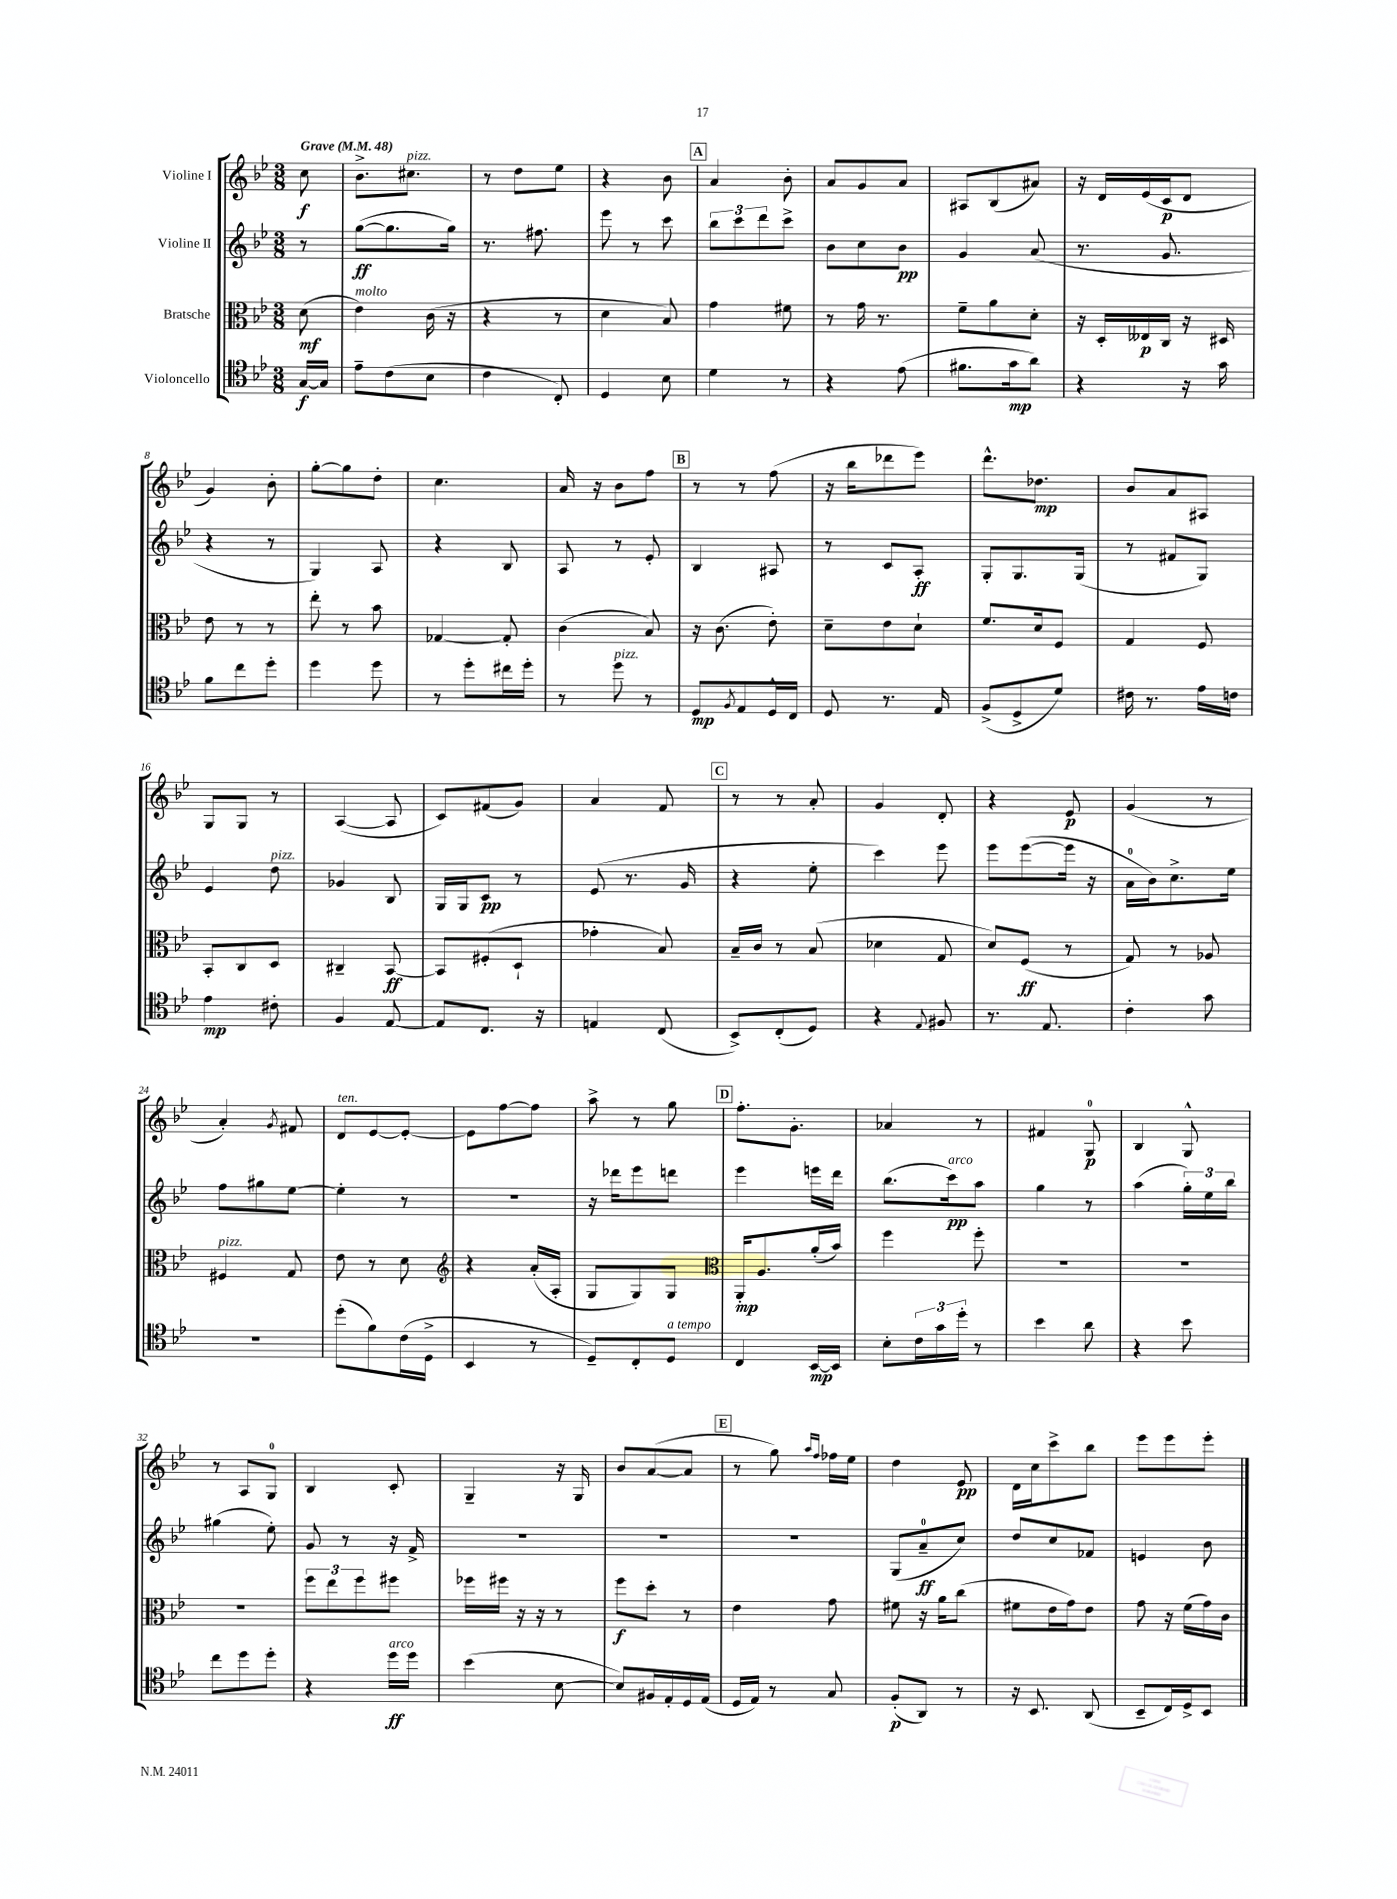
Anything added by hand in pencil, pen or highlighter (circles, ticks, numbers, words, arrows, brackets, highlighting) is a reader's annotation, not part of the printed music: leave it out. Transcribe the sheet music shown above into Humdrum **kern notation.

**kern	**kern	**kern	**kern
*staff4	*staff3	*staff2	*staff1
*clefC4	*clefC3	*clefG2	*clefG2
*k[b-e-]	*k[b-e-]	*k[b-e-]	*k[b-e-]
*M3/8	*M3/8	*M3/8	*M3/8
*MM48	*MM48	*MM48	*MM48
[16G	(8d	8r	8cc
16G]	.	.	.
=	=	=	=
8e-~	4e-)	([8gg	8.b-^
(8c	.	8.gg]	.
.	.	.	8.cc#
8B-	(16c	.	.
.	16r	16gg)	.
=	=	=	=
4c	4r	8.r	8r
.	.	.	8dd
.	.	8.ff#	.
8C')	8r	.	8ee-
=	=	=	=
4D	4d	8eee-	4r
.	.	8r	.
8B-	8B-)	8ccc	8b-
=	=	=	=
4d	4g	12bb-	4a
.	.	12ccc	.
.	.	12ddd	.
8r	8f#	8ccc^	8b-'
=	=	=	=
4r	8r	8b-	8a
.	16g	8cc	8g
.	8.r	.	.
(8e-	.	8b-	8a
=	=	=	=
8.f#	8f~	4g	8A#
.	8a	.	(8B-
16g	.	.	.
8a)	8d'	(8a	8a#)
=	=	=	=
4r	16r	8.r	16r
.	16D'	.	16d
.	16E--	.	(16e-
.	16C	8.g	16c
16r	16r	.	8d
16g	16D#	.	.
=	=	=	=
8f	8e-	4r	4g)
8cc	8r	.	.
8dd'	8r	8r	8b-'
=	=	=	=
4dd	8ee-'	4G)	[8gg'
.	8r	.	8gg]
8dd	8b-	8A	8dd'
=	=	=	=
8r	[4G-	4r	4.cc
8dd'	.	.	.
16cc#	8G-']	8B-	.
16dd'	.	.	.
=	=	=	=
8r	(4c	8A	16a
.	.	.	16r
8dd	.	8r	8b-
8r	8B-)	8e-'	8ff
=	=	=	=
8D	16r	4B-	8r
.	(8.c	.	.
8qF	.	.	.
8E-	.	.	8r
16D^^	8e-')	8A#	(8ff
16C	.	.	.
=	=	=	=
8D	8d~	8r	16r
.	.	.	16bb-
8.r	8e-	8c	8ddd-
.	8d`	8A'	8eee-)
16E-	.	.	.
=	=	=	=
(8F^	8.f	8G'	8.ddd^^
8D^	.	8.G	.
.	16d	.	8.dd-
8d)	8F	.	.
.	.	(16G	.
=	=	=	=
16c#	4G	8r	8b-
8.r	.	.	.
.	.	8f#	8a
16e-	8F	8G)	8A#
16c	.	.	.
=	=	=	=
4e-	8BB-'	4e-	8G
.	8C	.	8G
8c#'	8D	8dd	8r
=	=	=	=
4F	4C#~	4g-	([4A
[8E-	[8BB-	8B-	8A]
=	=	=	=
8E-]	8BB-]	16G	8c)
.	.	16G	.
8.C	(8F#'	8c	(8f#
.	8D`	8r	8g)
16r	.	.	.
=	=	=	=
4E	4g-'	(8e-	4a
.	.	8.r	.
(8C	8B-)	.	8f
.	.	16g	.
=	=	=	=
8BB-^)	16B-~	4r	8r
.	16c	.	.
(8C'	8r	.	8r
8D)	(8B-	8ee-'	8a'
=	=	=	=
4r	4d-	4ccc)	4g
8qqE-	.	.	.
8F#	8G	8eee-	8d'
=	=	=	=
8.r	8d)	8eee-	4r
.	(8F	([8eee-	.
8.E-	.	.	.
.	8r	16eee-]	8e-
.	.	16r	.
=	=	=	=
4c'	8G)	16a	(4g
.	.	16b-)	.
.	8r	8.cc^	.
8g	8A-	.	8r
.	.	16ee-	.
=	=	=	=
4.r	4F#	8ff	4a')
.	.	8gg#	.
.	.	.	8qg
.	8G	[8ee-	8f#
=	=	=	=
(8dd'	8e-	4ee-']	8d
8f)	8r	.	[8e-
(16c	8d	8r	8e-'_
16D^	.	.	.
=	=	=	=
*	*clefG2	*	*
4BB-	4r	4.r	8e-]
.	.	.	[8ff
8r	(16a'	.	8ff]
.	16A'	.	.
=	=	=	=
8D~)	8G	16r	8aa^
.	.	16ddd-	.
8C'	8G)	8eee-	8r
8D	8G	8ddd	8gg
=	=	=	=
*	*clefC3	*	*
4C	16AA'	4eee-	8.ff'
.	8.A	.	.
.	.	.	8.g'
[16BB-	(16a'	16eee	.
16BB-]	16b-)	16ddd	.
=	=	=	=
8B-'	4ff	(8.bb-	4a-
24c	.	.	.
24g	.	.	.
.	.	16ccc)	.
24dd'	.	.	.
8r	8ff'	8aa	8r
=	=	=	=
4b-	4.r	4gg	4f#
8a	.	8r	8G
=	=	=	=
4r	4.r	(4aa	4B-
8b-	.	24gg')	8G^^
.	.	24ee-	.
.	.	24bb-	.
=	=	=	=
8cc	4.r	(4gg#	8r
8dd	.	.	8A
8dd'	.	8ee-')	8G
=	=	=	=
4r	12ff	8g	4B-
.	12ee-	.	.
.	.	8r	.
.	12ff	.	.
16dd	8ff#	16r	8c'
16dd	.	16f^	.
=	=	=	=
(4b-	16ff-	4.r	4G~
.	16ff#	.	.
.	16r	.	.
.	16r	.	.
[8B-	8r	.	16r
.	.	.	16G
=	=	=	=
8B-])	8ff	4.r	8b-
16F#	8dd'	.	([8a
16E-'	.	.	.
16D	8r	.	8a]
(16E-	.	.	.
=	=	=	=
16D	4e-	4.r	8r
16E-)	.	.	.
8r	.	.	8gg)
.	.	.	16qqaa
.	.	.	16qqff
8G	8g	.	16ff-
.	.	.	16ee-
=	=	=	=
(8F'	8f#	(8G	4dd
8AA)	16r	8a~	.
.	16a	.	.
8r	(8cc	8cc)	8e-
=	=	=	=
16r	8f#	8dd	16d
8.BB-	.	.	16cc
.	16e-	8cc	8ccc^
.	16g)	.	.
(8AA	8e-	8f-	8bb-
=	=	=	=
8BB-~	8g	4e	8eee-
16C)	16r	.	8eee-
16D^	(16f	.	.
8BB-	16g)	8b-	8eee-'
.	16c	.	.
==	==	==	==
*-	*-	*-	*-
